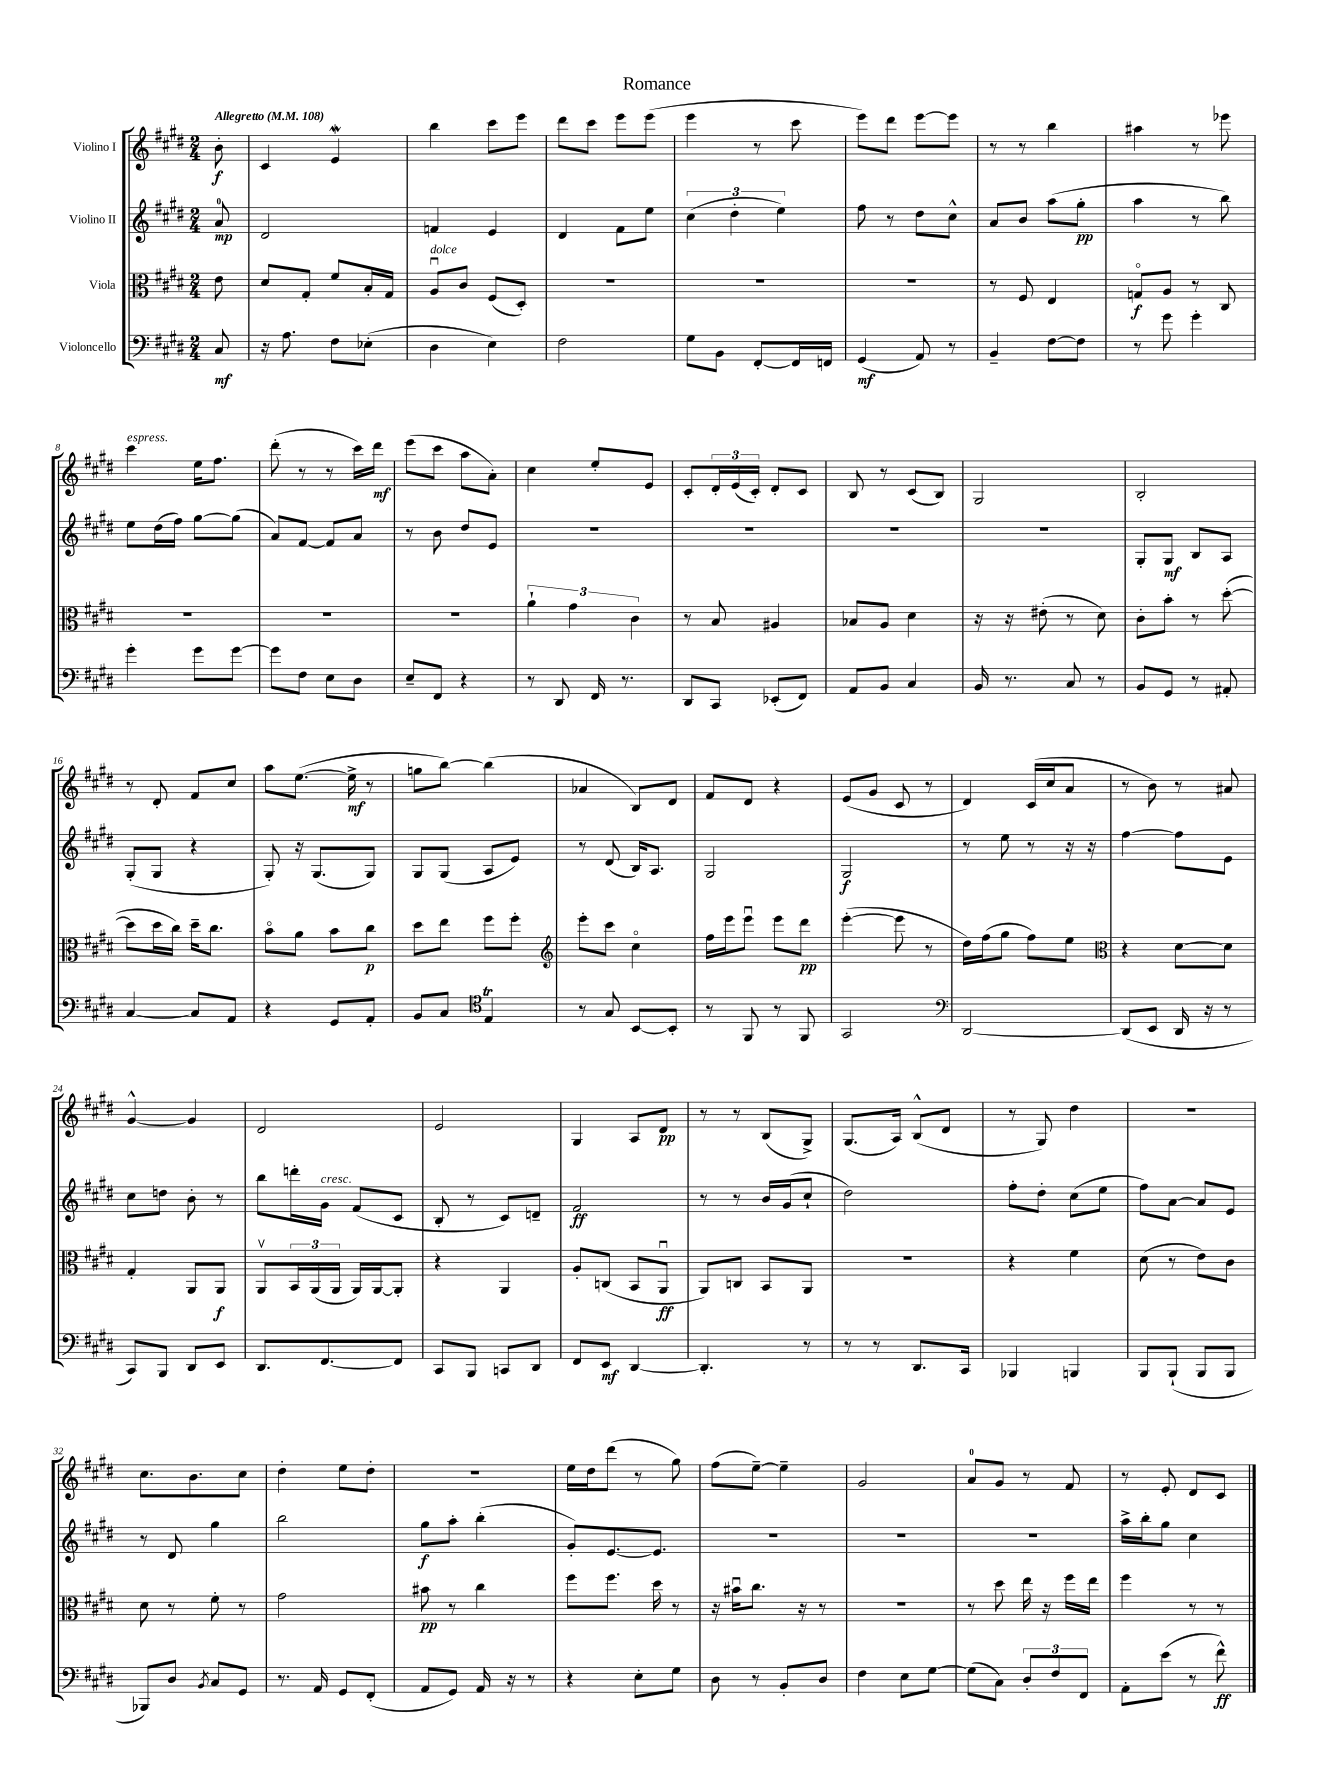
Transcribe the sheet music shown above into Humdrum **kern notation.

**kern	**kern	**kern	**kern
*staff4	*staff3	*staff2	*staff1
*clefF4	*clefC3	*clefG2	*clefG2
*k[f#c#g#d#]	*k[f#c#g#d#]	*k[f#c#g#d#]	*k[f#c#g#d#]
*M2/4	*M2/4	*M2/4	*M2/4
*MM108	*MM108	*MM108	*MM108
8C#/	8e\	8a/	8b'\
=	=	=	=
16r	8d#/L	2d#/	4c#/
8.A\	.	.	.
.	8G#'/J	.	.
8F#\L	8f#/L	.	4e/
(8E-'\J	16B'/L	.	.
.	16G#/JJ	.	.
=	=	=	=
4D#\	8Au/L	4f/	4bb\
.	8c#/J	.	.
4E\)	(8F#/L	4e/	8ccc#\L
.	8D#'/J)	.	8eee\J
=	=	=	=
2F#\	2r	4d#/	8ddd#\L
.	.	.	8ccc#\J
.	.	8f#\L	8eee\L
.	.	8ee\J	(8eee\J
=	=	=	=
8G#\L	2r	(6cc#\	4eee\
8BB\J	.	.	.
.	.	6dd#'\	.
[8FF#'/L	.	.	8r
.	.	6ee\)	.
16FF#/]L	.	.	8ccc#\
16FF/JJ	.	.	.
=	=	=	=
(4GG#/	2r	8ff#\	8eee\L)
.	.	8r	8ddd#\J
8AA/)	.	8dd#\L	[8eee\L
8r	.	8cc#^^\J	8eee\]J
=	=	=	=
4BB~/	8r	8a/L	8r
.	8F#/	8b/J	8r
[8F#\L	4E/	(8aa\L	4bb\
8F#\]J	.	8gg#'\J	.
=	=	=	=
8r	8Go/L	4aa\	4aa#\
8g#\	8A/J	.	.
4g#'\	8r	8r	8r
.	8C#/	8bb\)	8eee-\
=	=	=	=
4g#'\	2r	8ee\L	4ccc#\
.	.	(16dd#\L	.
.	.	16ff#\JJ)	.
8g#\L	.	[8gg#\L	16ee\LK
.	.	.	8.ff#\J
[8g#\J	.	(8gg#\]J	.
=	=	=	=
8g#\]L	2r	8a/L)	(8ddd#'\
8F#\J	.	[8f#/J	8r
8E\L	.	8f#/]L	8r
8D#\J	.	8a/J	16ccc#\LL)
.	.	.	16ddd#\JJ
=	=	=	=
8E~/L	2r	8r	(8eee\L
8FF#/J	.	8b\	8ccc#\J
4r	.	8dd#/L	8aa\L
.	.	8e/J	8a'\J)
=	=	=	=
8r	6a`\	2r	4cc#\
8DD#/	.	.	.
.	6g#\	.	.
16FF#/	.	.	8ee'/L
8.r	.	.	.
.	6c#\	.	.
.	.	.	8e/J
=	=	=	=
8DD#/L	8r	2r	8c#'/L
8CC#/J	8B/	.	24d#'/L
.	.	.	(24e/
.	.	.	24c#'/JJ)
(8EE-'/L	4A#/	.	8d#'/L
8FF#/J)	.	.	8c#/J
=	=	=	=
8AA/L	8B-/L	2r	8B/
8BB/J	8A/J	.	8r
4C#/	4d#\	.	(8c#/L
.	.	.	8B/J)
=	=	=	=
16BB/	16r	2r	2G#/
8.r	16r	.	.
.	(8e#'\	.	.
8C#/	8r	.	.
8r	8d#\)	.	.
=	=	=	=
8BB/L	8c#'\L	8G#'/L	2B'/
8GG#/J	8b'\J	8G#/J	.
8r	8r	8B/L	.
8AA#'/	([8dd#'\	8A/J	.
=	=	=	=
[4C#/	8dd#\]L	(8G#'/L	8r
.	16dd#\L	8G#/J	8d#'/
.	16cc#\JJ)	.	.
8C#/]L	16dd#~\LK	4r	8f#/L
.	8.cc#\J	.	.
8AA/J	.	.	8cc#/J
=	=	=	=
4r	8bo\L	8G#'/)	8aa\L
.	8a\J	16r	([8.ee\J
.	.	(8.G#/L	.
8GG#/L	8b\L	.	.
.	.	.	16ee^\]
8AA'/J	8cc#\J	8G#/J)	8r
=	=	=	=
8BB/L	8dd#\L	8G#/L	8gg\L
8C#/J	8ee\J	(8G#/J	[8bb\J)
*clefC4	*	*	*
4E/	8ff#\L	8A/L	(4bb\]
.	8ff#'\J	8e/J)	.
=	=	=	=
*	*clefG2	*	*
8r	8eee'\L	8r	4a-/
8G#/	8ccc#\J	(8d#/	.
[8BB/L	4cc#o\	16B/LK)	8B/L)
.	.	8.A/J	.
8BB'/]J	.	.	8d#/J
=	=	=	=
8r	16ff#\LL	2G#/	8f#/L
.	16eee\J	.	.
8FF#/	8eeeu\J	.	8d#/J
8r	8eee\L	.	4r
8FF#/	8ddd#\J	.	.
=	=	=	=
2GG#/	([4eee'\	2G#/	(8e/L
.	.	.	8g#/J
.	8eee\]	.	8c#/
.	8r	.	8r
=	=	=	=
*clefF4	*	*	*
[2DD#/	16dd#\LL)	8r	4d#/)
.	(16ff#\J	.	.
.	8gg#\J	8ee\	.
.	8ff#\L)	8r	(16c#/LL
.	.	.	16cc#/J
.	8ee\J	16r	8a/J
.	.	16r	.
=	=	=	=
*	*clefC3	*	*
(8DD#/]L	4r	[4ff#\	8r
8EE/J	.	.	8b\)
16DD#/	[8d#\L	8ff#\]L	8r
16r	.	.	.
8r	8d#\]J	8e\J	8a#/
=	=	=	=
8CC#/L)	4G#'/	8cc#\L	[4g#^^/
8BBB/J	.	8dd\J	.
8DD#/L	8AA/L	8b'\	4g#/]
8EE/J	8AA/J	8r	.
=	=	=	=
8.DD#/L	8AAv/L	8bb\L	2d#/
.	24BB/L	16ddd'\L	.
.	(24AA/	.	.
[8.FF#/	.	16g#\JJ	.
.	24AA/JJ	.	.
.	16AA/LL)	(8f#/L	.
.	[16AA/J	.	.
8FF#/]J	8AA'/]J	8c#/J	.
=	=	=	=
8CC#/L	4r	8B'/	2e/
8BBB/J	.	8r	.
8CC/L	4AA/	8c#/L)	.
8DD#/J	.	8d~/J	.
=	=	=	=
8FF#/L	8A'/L	2f#/	4G#/
8EE/J	(8C/J	.	.
[4DD#/	8BB/L	.	8A/L
.	8AAu/J	.	8d#/J
=	=	=	=
4.DD#'/]	8AA/L)	8r	8r
.	8C/J	8r	8r
.	8BB/L	16b/LL	(8B/L
.	.	(16g#/J	.
8r	8AA/J	8cc#`/J	8G#^/J)
=	=	=	=
8r	2r	2dd#\)	(8.G#/L
8r	.	.	.
.	.	.	16A/Jk)
8.DD#/L	.	.	(8B^^/L
.	.	.	8d#/J
16CC#/Jk	.	.	.
=	=	=	=
4BBB-/	4r	8ff#'\L	8r
.	.	8dd#'\J	8G#/)
4BBB/	4f#\	(8cc#\L	4dd#\
.	.	8ee\J	.
=	=	=	=
8BBB/L	(8d#\	8ff#\L)	2r
(8BBB`/J	8r	[8a\J	.
8BBB/L	8e\L)	8a/]L	.
8BBB/J	8c#\J	8e/J	.
=	=	=	=
8BBB-/L)	8d#\	8r	8.cc#\L
8D#/J	8r	8d#/	.
.	.	.	8.b\
8qBB/	.	.	.
8C#/L	8f#'\	4gg#\	.
8GG#/J	8r	.	8cc#\J
=	=	=	=
8.r	2g#\	2bb\	4dd#'\
16AA/	.	.	.
8GG#/L	.	.	8ee\L
(8FF#'/J	.	.	8dd#'\J
=	=	=	=
8AA/L	8b#\	8gg#\L	2r
8GG#/J)	8r	8aa'\J	.
16AA/	4cc#\	(4bb'\	.
16r	.	.	.
8r	.	.	.
=	=	=	=
4r	8ff#\L	8g#'/L)	16ee\LL
.	.	.	16dd#\J
.	8.ff#\J	[8.e/	(8ddd#\J
8E'\L	.	.	8r
.	16dd#\	8.e/]J	.
8G#\J	8r	.	8gg#\)
=	=	=	=
8D#\	16r	2r	(8ff#\L
.	16b#u\LK	.	.
8r	8.cc#\J	.	[8ee~\J)
8BB'/L	.	.	4ee~\]
.	16r	.	.
8D#/J	8r	.	.
=	=	=	=
4F#\	2r	2r	2g#/
8E\L	.	.	.
[8G#\J	.	.	.
=	=	=	=
(8G#\]L	8r	2r	8a/L
8C#\J)	8dd#\	.	8g#/J
12D#'/L	16ee\	.	8r
.	16r	.	.
12F#/	.	.	.
.	16ff#\LL	.	8f#/
12FF#/J	.	.	.
.	16ee\JJ	.	.
=	=	=	=
8AA'\L	4ff#\	16aa^\LL	8r
.	.	16bb'\J	.
(8e\J	.	8gg#\J	8e'/
8r	8r	4cc#\	8d#/L
8f#^^\)	8r	.	8c#/J
==	==	==	==
*-	*-	*-	*-
